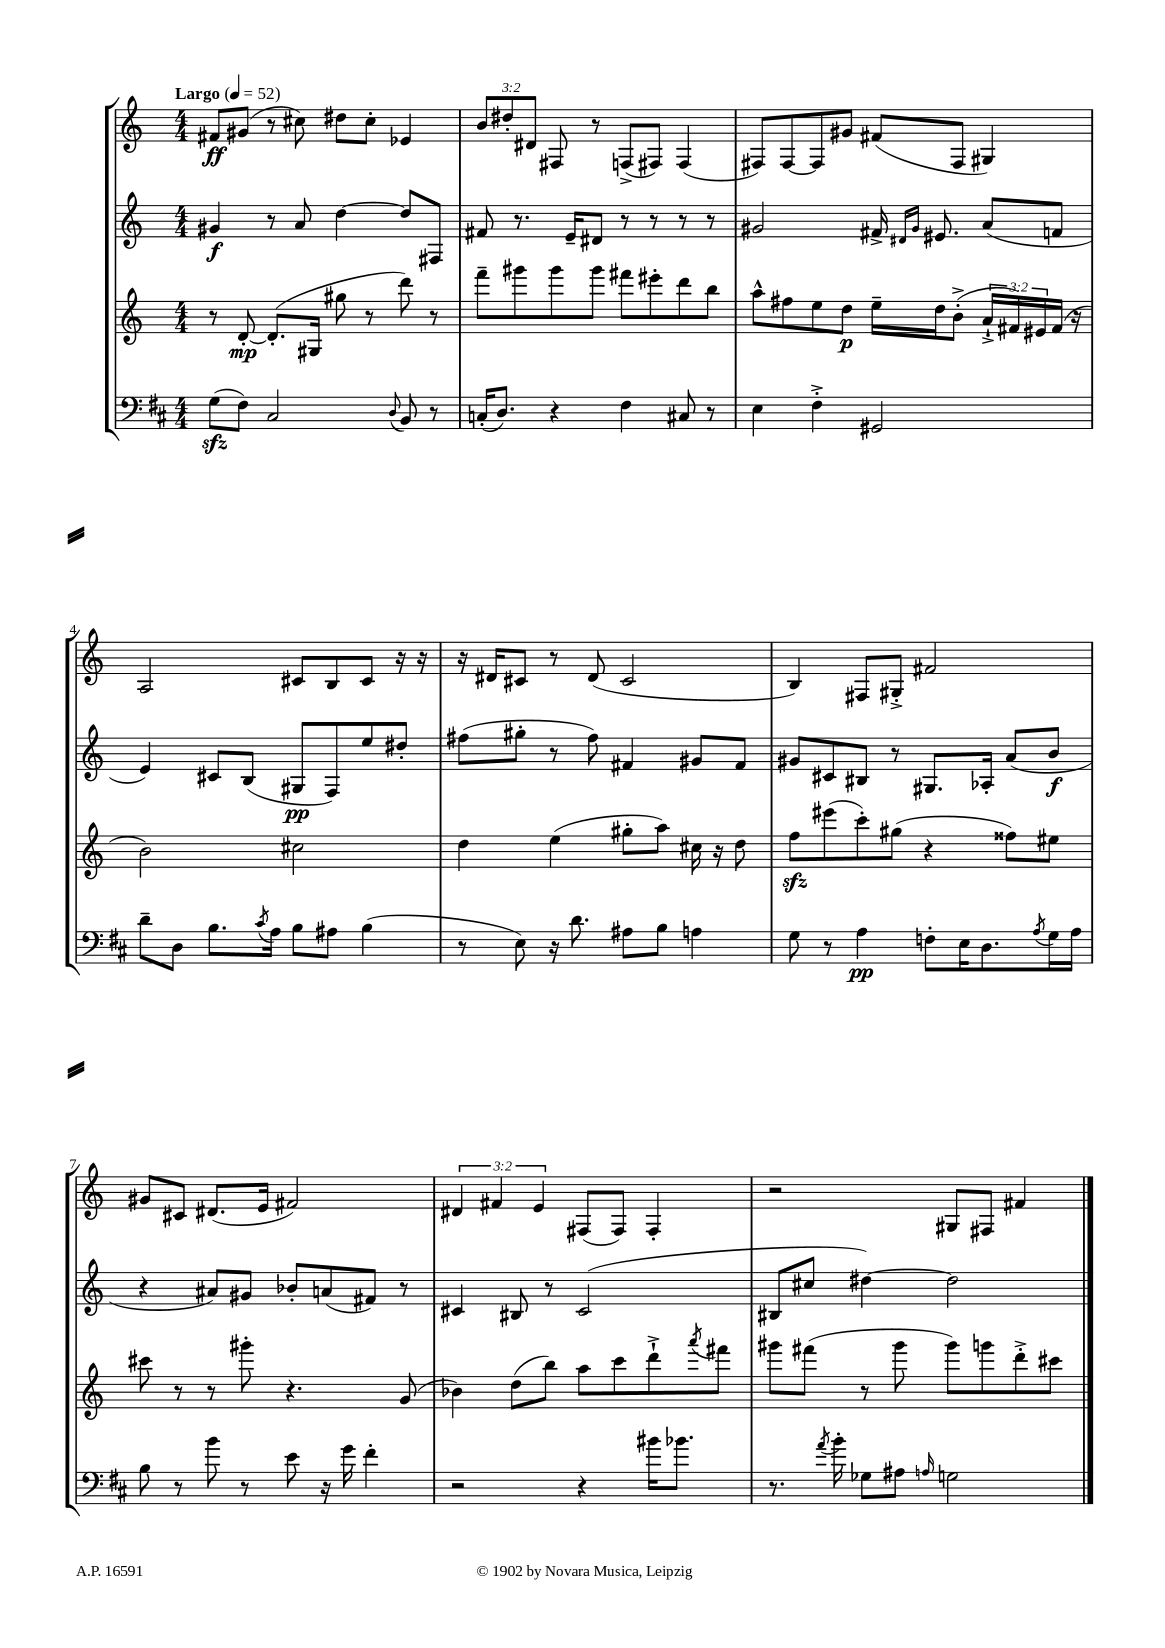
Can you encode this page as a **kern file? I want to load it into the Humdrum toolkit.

**kern	**dynam	**kern	**dynam	**kern	**dynam	**kern	**dynam
*part4	*part4	*part3	*part3	*part2	*part2	*part1	*part1
*staff4	*staff4	*staff3	*staff3	*staff2	*staff2	*staff1	*staff1
*clefF4	*	*clefG2	*	*clefG2	*	*clefG2	*
*k[f#c#]	*	*k[]	*	*k[]	*	*k[]	*
*M4/4	*	*M4/4	*	*M4/4	*	*M4/4	*
*MM52	*	*MM52	*	*MM52	*	*MM52	*
=1	=1	=1	=1	=1	=1	=1	=1
!	!	!	!	!	!	!LO:TX:a:B:t=Largo	!
(8Gzz\L	.	8r	.	4g#X/	f	8f#X/L	ff
8F#\J)	.	[8d'/	mp	.	.	(8g#X/J	.
2C#/	.	(8.d'/L]	.	8r	.	8r	.
.	.	.	.	8a/	.	8cc#X\)	.
.	.	16G#X/Jk	.	.	.	.	.
.	.	8gg#X\	.	[4dd\	.	8dd#X\L	.
.	.	8r	.	.	.	8cc#'\J	.
8qqD/	.	.	.	.	.	.	.
8BB/	.	8ddd\)	.	8dd/L]	.	4e-X/	.
8r	.	8r	.	8F#X/J	.	.	.
=2	=2	=2	=2	=2	=2	=2	=2
(16Cn'/KL	.	8fff~\L	.	8f#X/	.	12b/L	.
8.D/J)	.	.	.	.	.	.	.
.	.	.	.	.	.	12dd#X'/	.
.	.	8ggg#X\	.	8.r	.	.	.
.	.	.	.	.	.	12d#X/J	.
4r	.	8ggg#\	.	.	.	8F#X/	.
.	.	.	.	16e~/KL	.	.	.
.	.	8ggg#\J	.	8d#X/J	.	8r	.
4F#\	.	8fff#X\L	.	8r	.	(8Fn^/L	.
.	.	8eee#X'\	.	8r	.	8F#X/J)	.
8C#X/	.	8ddd\	.	8r	.	(4F#/	.
8r	.	8bb\J	.	8r	.	.	.
=3	=3	=3	=3	=3	=3	=3	=3
4E\	.	8aa^^\L	.	2g#X/	.	8F#X/L)	.
.	.	8ff#X\	.	.	.	[8F#/	.
4F#'^\	.	8ee\	.	.	.	8F#/]	.
.	.	8dd\J	p	.	.	8g#X/J	.
2GG#X/	.	16ee~\LL	.	16f#X^/	.	(8f#X/L	.
.	.	.	.	16qqd#X/LL	.	.	.
.	.	.	.	16qqg#/JJ	.	.	.
.	.	16dd\J	.	8.e#X/	.	.	.
.	.	(8b'^\J	.	.	.	8F#/J	.
.	.	24a`^/LL	.	(8a/L	.	4G#X/)	.
.	.	24f#X/)	.	.	.	.	.
.	.	24e#X/	.	.	.	.	.
.	.	(16f#/JJ	.	8fn/J	.	.	.
.	.	16r	.	.	.	.	.
!!LO:LB:g=z
=4	=4	=4	=4	=4	=4	=4	=4
8d~\L	.	2b\)	.	4e/)	.	2A/	.
8D\J	.	.	.	.	.	.	.
8.B\L	.	.	.	8c#X/L	.	.	.
.	.	.	.	(8B/J	.	.	.
8qc#/	.	.	.	.	.	.	.
16A\Jk	.	.	.	.	.	.	.
8B\L	.	2cc#X\	.	8G#X/L	pp	8c#X/L	.
8A#X\J	.	.	.	8F/)	.	8B/	.
(4B\	.	.	.	8ee/	.	8c#/J	.
.	.	.	.	8dd#X'/J	.	16r	.
.	.	.	.	.	.	16r	.
=5	=5	=5	=5	=5	=5	=5	=5
8r	.	4dd\	.	(8ff#X\L	.	16r	.
.	.	.	.	.	.	16d#X/KL	.
8E\)	.	.	.	8gg#X'\J	.	8c#X/J	.
16r	.	(4ee\	.	8r	.	8r	.
8.d\	.	.	.	.	.	.	.
.	.	.	.	8ff#\)	.	(8d#/	.
8A#X\L	.	8gg#X'\L	.	4f#X/	.	2c#/	.
8B\J	.	8aa\J)	.	.	.	.	.
4An\	.	16cc#X\	.	8g#X/L	.	.	.
.	.	16r	.	.	.	.	.
.	.	8dd\	.	8f#/J	.	.	.
=6	=6	=6	=6	=6	=6	=6	=6
8G\	.	8ffzz\L	.	8g#X/L	.	4B/)	.
8r	.	(8eee#X\	.	8c#X/	.	.	.
4A\	pp	8ccc'\)	.	8B#X/J	.	8F#X/L	.
.	.	(8gg#X\J	.	8r	.	8G#X'^/J	.
8Fn'\L	.	4r	.	8.G#X/L	.	2f#X/	.
16E\K	.	.	.	.	.	.	.
8.D\	.	.	.	16A-X'/Jk	.	.	.
.	.	8ff##X\L)	.	(8a/L	.	.	.
8qA/	.	.	.	.	.	.	.
16G\L	.	8ee#X\J	.	8b/J	f	.	.
16A\JJ	.	.	.	.	.	.	.
!!LO:LB:g=z
=7	=7	=7	=7	=7	=7	=7	=7
8B\	.	8ccc#X\	.	4r	.	8g#X/L	.
8r	.	8r	.	.	.	8c#X/J	.
8b\	.	8r	.	8a#X/L)	.	(8.d#X/L	.
8r	.	8ggg#X'\	.	8g#X/J	.	.	.
.	.	.	.	.	.	16e/Jk	.
8e\	.	4.r	.	8b-X'/L	.	2f#X/)	.
16r	.	.	.	(8an/	.	.	.
16g\	.	.	.	.	.	.	.
4f#'\	.	.	.	8f#X/J)	.	.	.
.	.	(8g/	.	8r	.	.	.
=8	=8	=8	=8	=8	=8	=8	=8
2r	.	4b-X\)	.	4c#X/	.	6d#X/	.
.	.	.	.	.	.	6f#X/	.
.	.	(8dd\L	.	8B#X/	.	.	.
.	.	.	.	.	.	6e/	.
.	.	8bb\J)	.	8r	.	.	.
4r	.	8aa\L	.	(2c#/	.	(8F#X/L	.
.	.	8ccc\	.	.	.	8F#/J)	.
16b#X\KL	.	8ddd`^\	.	.	.	4F#'/	.
8.b-X\J	.	.	.	.	.	.	.
.	.	8qaaa/	.	.	.	.	.
.	.	8fff#X\J	.	.	.	.	.
=9	=9	=9	=9	=9	=9	=9	=9
8.r	.	8ggg#X\L	.	8B#X/L	.	2r	.
.	.	(8fff#X\J	.	8cc#X/J	.	.	.
8qa/	.	.	.	.	.	.	.
16b'\	.	.	.	.	.	.	.
8G-X\L	.	8r	.	[4dd#X\)	.	.	.
8A#X\J	.	8ggg#\	.	.	.	.	.
16qqAn/	.	.	.	.	.	.	.
2Gn\	.	8ggg#\L)	.	2dd#\]	.	8G#X/L	.
.	.	8gggn\	.	.	.	8F#X/J	.
.	.	8ddd'^\	.	.	.	4f#X/	.
.	.	8ccc#X\J	.	.	.	.	.
==	==	==	==	==	==	==	==
*-	*-	*-	*-	*-	*-	*-	*-
